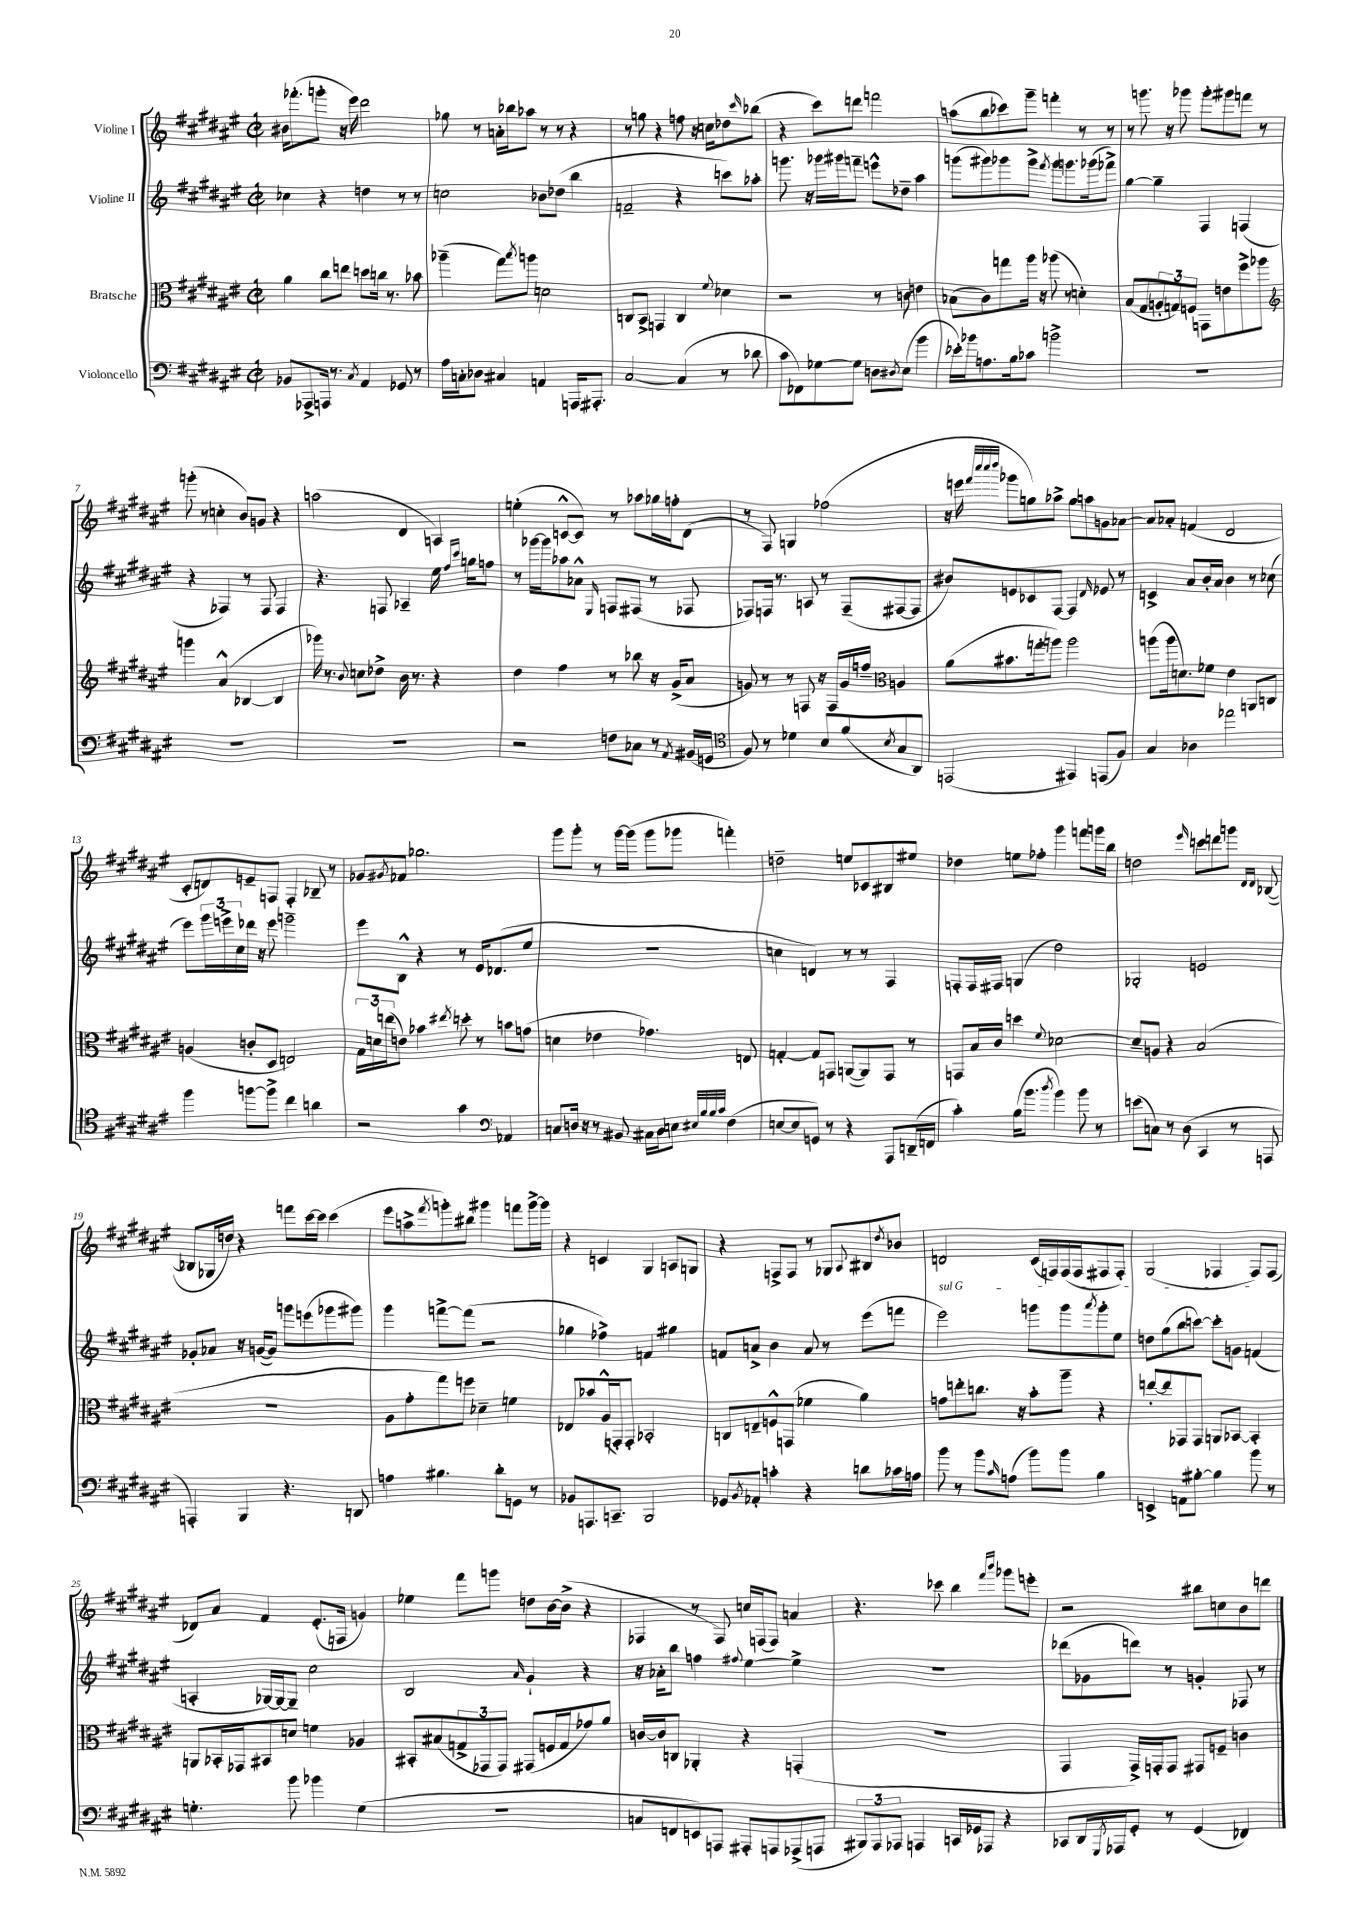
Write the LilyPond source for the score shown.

<<
\new StaffGroup <<
\new Staff = "s0" \with { instrumentName = "Violine I" } {
    \clef treble \key fis \major \defaultTimeSignature \time 2/2
    bis'16 fes'''8.-.( g'''8-. r16 eis'''16) dis'''2 |
    ges''8 r8 a'16-. bes''16 aes''8 r8 r8 r4 |
    r8 g''8 r4 f''8 r16 c''16 des''8 \grace { cis'''16 } bes''8( |
    r4 cis'''8) d'''8 f'''2 |
    a''8( b''8 ces'''8) gis'''8-- f'''4-. r8 r8 |
    r8 g'''8. r16 ges'''8 ges'''8-. gis'''8 f'''8 r8 |
    g'''8-.( r8 c''4-. b'8) g'8 r4 |
    a''2( dis'4 a4) |
    e''4-.( c'8~-^ c'8) r8 aes''8 ges''16 f''16-. dis'8( |
    r8 fis8) g4 fes''2( |
    r16 e'''16 \grace { fis'''32 cis''''32 cis''''32 dis''''32 } ges'''8 g''8) aes''8-> g''8 a''8 g'8 aes'8~ |
    aes'8 aes'8-. f'4( dis'2 |
    cis'8-. d'8) e'8-- f8 f4-. bes8-- r8 |
    ges'8 \acciaccatura { gis'8 } fes'8 ges''2. |
    gis'''8 gis'''8-. r8 gis'''16~ gis'''16( gis'''8 ges'''8 f'''4-.) |
    d''2-- e''8 ces'8 bis8 eis''8 |
    des''4 e''8 fes''8-. gis'''4 f'''8 g'''16 b''16 |
    d''2 \grace { eis'''16 } c'''8 d'''8 g'''8 \grace { dis'16 dis'16 } bes8~( |
    bes8 ges16 d''16) r4 f'''8 cis'''16~ cis'''16 cis'''4( |
    eis'''8 a''8-> \acciaccatura { fis'''8 } g'''8-.) bis''8 gis'''4 f'''8 gis'''16~-> gis'''16 |
    r4 c'4 gis4 a8 g8 |
    r4 f8-> f8 r8 ges8 \appoggiatura { ais8 } bis8 \acciaccatura { dis''8 } bes'8 |
    d'2 cis'16( f16) f16( f16 fis8 fis8-.) |
    gis2( fes4 fes8) fes8( |
    des'8) ais'8 fis'4 eis'8.-.( f16 g'4) |
    ees''4 fis'''8 g'''8 d''8 b'16~ b'16->( r4 |
    fes4 r8 fes8) c''16 f16( f8) a'4 |
    r4. ces'''8 b''4 \grace { fis'''16 b'''16 } ges'''8 e'''8-. |
    r2 bis''8 c''8 b'8 d'''8 \bar "|." |
}
\new Staff = "s1" \with { instrumentName = "Violine II" } {
    \clef treble \key fis \major \defaultTimeSignature \time 2/2
    ces''4 r4 d''4 r8 r8 |
    c''2 bes'8 des''8( b''4 |
    f'2-- r4 c'''8) aes''8-. |
    g'''8. r16 ges'''16 gis'''16 f'''8-- e'''8-^ des''8-- ais''4 |
    g'''8( gis'''8) ges'''8 ges'''8-> \acciaccatura { fis'''8 } ges'''8 g'''8. ges'''16( fes'''8->) |
    gis''4~ gis''4-- fis4 f4( |
    r4 fes4) r8 fes8 fes4 |
    r4. f8 aes4-- eis''16 \grace { fis''16 cis'''16 } g''16 f''8 |
    r8 ges'''16~ ges'''16 aes''8 aes'8-^ \grace { eis16 } f8 fis8( r8 fes8 |
    fes8) f16 r8. a8 r8 f8--( fis8~ fis8 |
    bis'8) e'8 ces'8 fis8~ fis4 \grace { dis'16 } ees'8 r8 |
    c'4-> ais'8 b'16-. ais'16 b'4 r8 ces''8( |
    eis'''8) \tuplet 3/2 { gis'''16 e'''16-> cis''16 } des'''16 r16 e'''8 g'''2-- |
    eis'''8 b8-^ r4 r8 eis'16 des'8.( eis''8 |
    R1 |
    c''4 d'4) r8 r8 fis4 |
    f8-. f16 fis16 g4( dis''2) |
    ges2-. e'2 |
    ges'8-. aes'8 r16 g'16~( g'8) g'''8 e'''8( ges'''8 gis'''8) |
    gis'''4 f'''8~-> f'''8( r2 |
    ges''4 fes''4->) f'4 gis''4 |
    f'8 a'8-> b'4 a'8 r8 eis'''8( f'''8 |
    \once \override TextSpanner.bound-details.left.text = \markup { \italic "sul G" } eis'''2\startTextSpan) g'''8 g'''8 \acciaccatura { ais'''8 } g'''8-. eis''8 |
    d''8 gis''8( b''8 c'''8~) c'''8-. g'8 f'4\stopTextSpan( |
    a4-. ges16~) ges16~ ges8-- cis''2 |
    b2 \grace { ais'16 } gis'4-! r4 |
    r16 aes'16-. b''8 f''4 \appoggiatura { fis''8 } eis''4~ eis''4-> |
    R1 |
    des'''8( ges'8 d'''8) r8 g'4-. fes8 r8 \bar "|." |
}
\new Staff = "s2" \with { instrumentName = "Bratsche" } {
    \clef alto \key fis \major \defaultTimeSignature \time 2/2
    ais'4 cis''8 e''8 d''8 c''16 r8. bes'8 |
    aes''4--( gis''8) \acciaccatura { b''8 } a''8 d'2 |
    c8 b,8-> g,4 c4 \appoggiatura { fis'8 } des'4 |
    r2 r8 c'8 e'4 |
    bes8( cis'8) g''8 ais''16 r16 aes''8( r8 d'4-.) |
    b8( gis8 \tuplet 3/2 { a8-. g8) f8 } g,8 e'8 fis''8-> aes''8 |
    \clef treble g'''4 ais'4-^( bes4~ bes4 |
    ges'''16) r8. \appoggiatura { b'8 } c''8 des''8-> b'16 r8. r4 |
    dis''4 fis''4 r8 bes''8 r16 gis'16->( ais'8 |
    g'8) r8 r8 f8 r16 f16 g'16 f''16-- \clef alto a4 |
    ais'8( bis'8. g''16-. a''8) a''2 |
    a''8( a''16 d'8.) fes'8 eis'4 a,8 c8 |
    a4( c'8-. dis8 e2) |
    \tuplet 3/2 { gis16 d'16 e''16( } e'8) bes'4 \acciaccatura { eis''8 } d''8-. r8 b'8 g'8( |
    d'4 ees'4 ges'4.) e8 |
    g4~-. g8 g,8 a,8~( a,8) g,8 r8 |
    g,8 b16 cis'16 d''4 \appoggiatura { fis'8 } des'2~ |
    des'8-- a8 r4 b2( |
    R1 |
    ais8 gis'8-. gis''8) f''8 des'4-- f'4 |
    ees8 bes'8 ais16-^( g,16-.) g,8-. bes,2-. |
    c8 e8-- f8-^ g,8( fes'4 ais'4) |
    g'8 e''8-. c''8. r16 b'8-. ais''8-- r4 |
    e''8~-. e''8 ges,8 ges,8 a,8 bes,8~ bes,4-. |
    a,8 bes,16-. ges,16 bis,8 d'8 f'4 aes4 |
    bis,8-. bis8( \tuplet 3/2 { g8-> ges,8 ges,8) } gis,8( f16 g16 ges'8) ais'8 |
    c'16~ c'16 c8 aes,4-. r4 g,4-.( |
    R1 |
    gis,4 gis,16->) g,16-. g,8 gis,8 f8-- c'4 \bar "|." |
}
\new Staff = "s3" \with { instrumentName = "Violoncello" } {
    \clef bass \key fis \major \defaultTimeSignature \time 2/2
    bes,8 aes,,8-> a,,16 r8. \acciaccatura { cis8 } ais,4 ges,8 r8 |
    ais16 c16-. des8 cis4 a,4 a,,16 ais,,8.-. |
    cis2~ cis4( r8 des'8 |
    cis'8 fes,8) ges8~ ges8 d8 \acciaccatura { dis8 } eis8( b'4 |
    ees'16-.) bes'16 a8. b16 ces'8 b'2-> |
    R1 |
    R1 |
    R1 |
    r2 f8 ces8 r8 \acciaccatura { ais,8 } bis,16( g,16 |
    \clef tenor fis8) r8 des'4 b8 fis'8( \acciaccatura { b8 } gis8 ais,8) |
    e,2( eis,4) e,8( fis8) |
    gis4 aes4 ees''2 |
    fis''4 f''8~ f''8-> cis''4 a'4 |
    r2 gis'4 \clef bass aes,4 |
    c8 d16 r16 r8 bis,8 cis16 d16 e8 \grace { eis32 b32 b32 cis'32 } fis4( |
    e8~ e8 g,8) r8 r4 ais,,8 d,16--( f,16 |
    cis'4-.) b16( b'8. \acciaccatura { dis''8 } b'4) b'8 r8 |
    e'8( c8) r8 dis8( cis,4 r8 a,,8 |
    a,,4-.) b,,4 r4. d,8 |
    a4 bis4. dis'8-. g,8 r8 |
    bes,8 a,,8. c,8.-- b,,2 |
    ges,8 \acciaccatura { b,8 } aes,8-. c'4-. r4 d'8 ces'16 a16 |
    b'8 r8 b'8 \grace { cis'16 } a8( b'8) b'8 b4 |
    e,4-> a,8 bis8~-. bis4 b'8 r8 |
    g4.-. b'8 bes'4 g4( |
    R1 |
    c8 f,8 e,8) a,,8 ais,,8-. a,,8 aes,,8->( a,,8 |
    \tuplet 3/2 { bis,,8) ais,,8 aes,,8 } a,,4 c,16 ges,16 aes,,8 r4 |
    ces,8 dis,16 \acciaccatura { gis,,8 } aes,,16 gis,8-. r8 gis,4( fes,4) \bar "|." |
}
>>
>>
